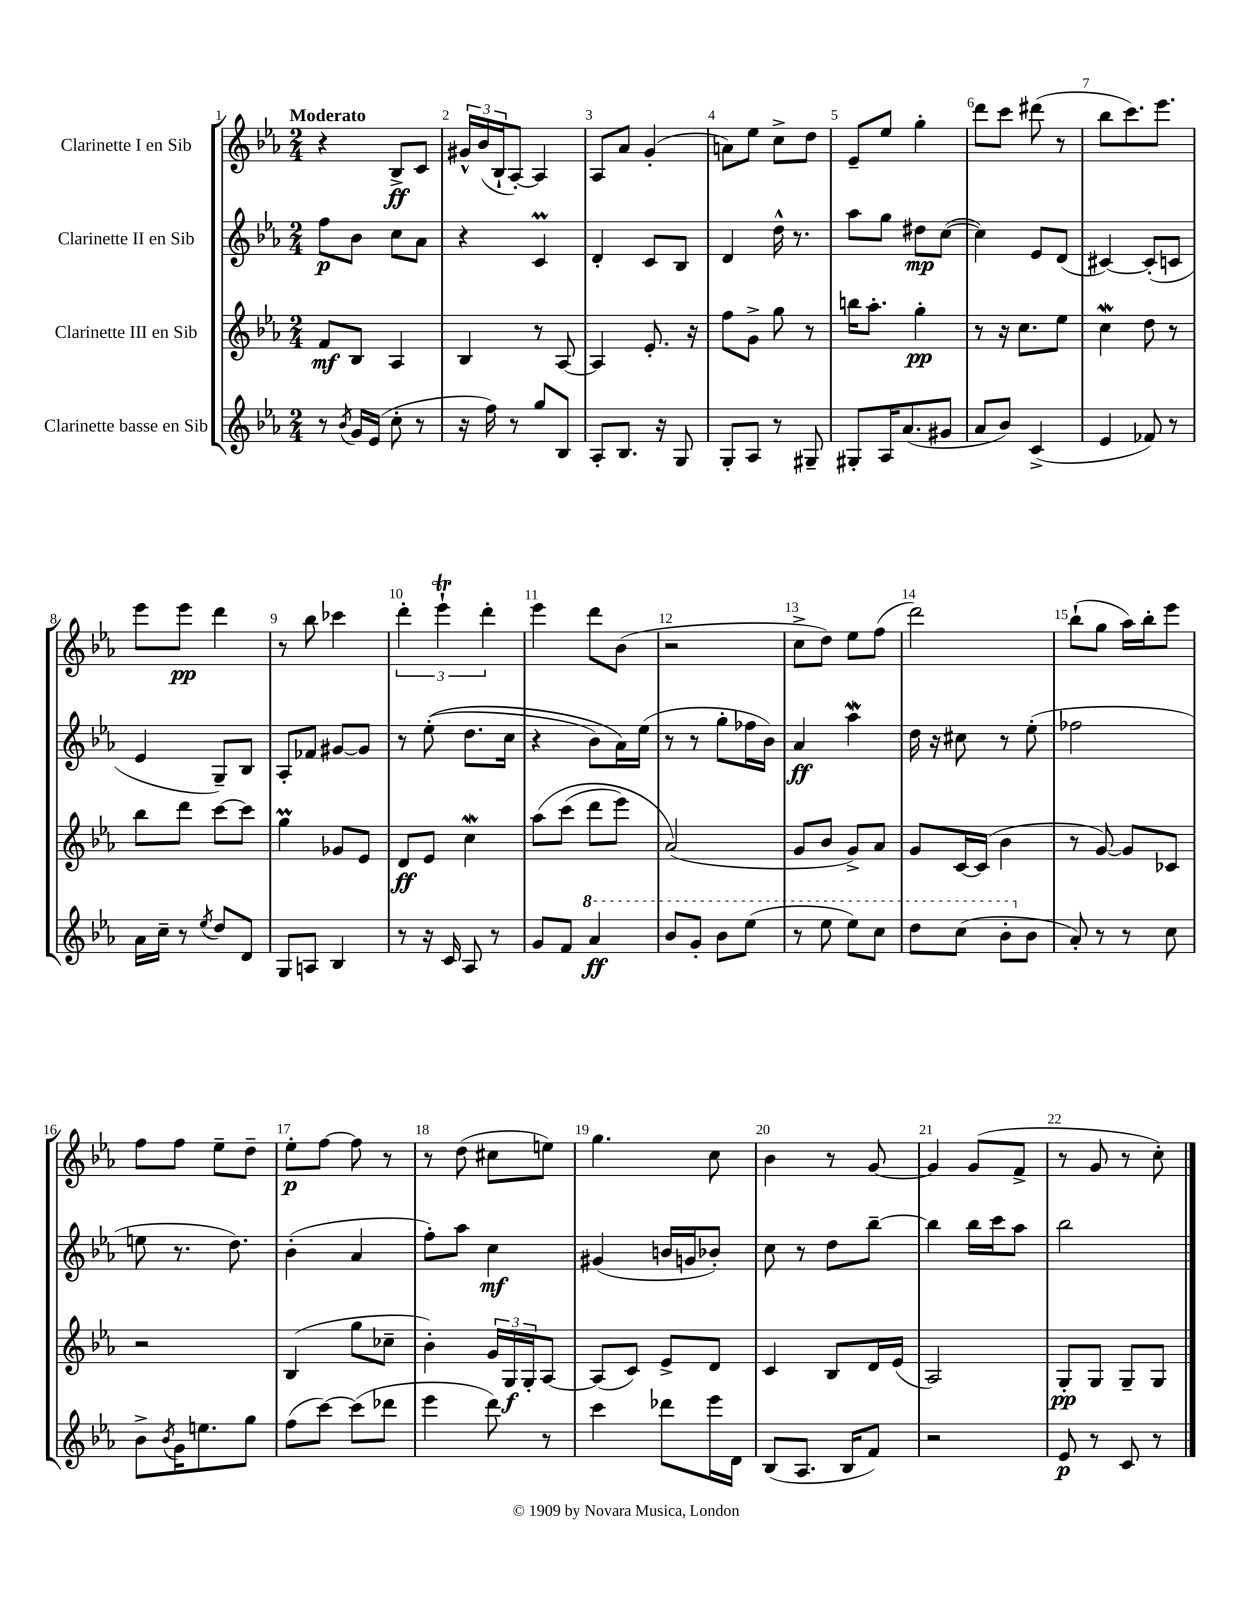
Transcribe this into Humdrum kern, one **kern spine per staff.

**kern	**kern	**kern	**kern
*staff4	*staff3	*staff2	*staff1
*clefG2	*clefG2	*clefG2	*clefG2
*k[b-e-a-]	*k[b-e-a-]	*k[b-e-a-]	*k[b-e-a-]
*M2/4	*M2/4	*M2/4	*M2/4
8r	8f/L	8ff\L	4r
8qb-/	.	.	.
16g/LL	8B-/J	8b-\J	.
(16e-/JJ	.	.	.
8cc'\	4A-/	8cc\L	8B-^/L
8r	.	8a-\J	8c/J
=	=	=	=
16r	4B-/	4r	24g#^^/LL
.	.	.	(24b-/
16ff\)	.	.	.
.	.	.	24B-`/J
8r	.	.	[8A-'/J)
8gg/L	8r	4c/	4A-/]
8B-/J	[8A-/	.	.
=	=	=	=
8A-'/L	4A-/]	4d'/	8A-/L
8.B-/J	.	.	8a-/J
.	8.e-'/	8c/L	(4g'/
16r	.	.	.
8G/	.	8B-/J	.
.	16r	.	.
=	=	=	=
8G'/L	8ff\L	4d/	8a\L)
8A-/J	8g^\J	.	8ee-\J
8r	8gg\	16dd^^\	8cc^\L
.	.	8.r	.
8G#~/	8r	.	8dd\J
=	=	=	=
8G#'/L	16bb\LK	8aa-\L	8e-~/L
.	8.aa-'\J	.	.
16A-/K	.	8gg\J	8ee-/J
(8.a-/	.	.	.
.	4gg'\	8dd#\L	4gg'\
8g#/J	.	([8cc\J	.
=	=	=	=
8a-/L	8r	4cc\])	8ddd\L
8b-/J)	16r	.	8ccc\J
.	8.cc\L	.	.
(4c^/	.	8e-/L	(8ddd#\
.	8ee-\J	(8d/J	8r
=	=	=	=
4e-/	4cc\	[4c#/)	8bb-\L
.	.	.	8.ccc\)
8f-/)	8dd\	(8c#'/]L	.
.	.	.	8.eee-\J
8r	8r	8c/J	.
=	=	=	=
16a-\LL	8bb-\L	4e-/	8eee-\L
16cc~\JJ	.	.	.
8r	8ddd\J	.	8eee-\J
8qee-/	.	.	.
8dd/L	[8ccc\L	8G~/L)	4ddd\
8d/J	8ccc\]J	8B-/J	.
=	=	=	=
8G/L	4gg\	8A-'/L	8r
8A/J	.	8f-/J	8bb-\
4B-/	8g-/L	[8g#/L	4ccc-\
.	8e-/J	8g#/]J	.
=	=	=	=
8r	8d/L	8r	6ddd'\
16r	8e-/J	&((8ee-'\	.
.	.	.	6eee-`\
16c/	.	.	.
8A-/	4cc\	8.dd\L	.
.	.	.	6ddd'\
8r	.	.	.
.	.	16cc\Jk	.
=	=	=	=
8g/L	&(8aa-\L	4r	4eee-\
8f/J	(8ccc\J	.	.
4aa-/	8ddd\L	8b-\L)	8ddd\L
.	8eee-\J)	16a-\L&)	(8b-\J
.	.	(16ee-\JJ	.
=	=	=	=
8bb-/L	(2a-/&)	8r	2r
8gg'/J	.	8r	.
8bb-\L	.	8gg'\L	.
(8eee-\J	.	16ff-\L	.
.	.	16b-\JJ)	.
=	=	=	=
8r	8g/L	4a-/	8cc^\L
8eee-\	8b-/J	.	8dd\J)
8eee-\L)	8g^/L)	4aa-\	8ee-\L
8ccc\J	8a-/J	.	(8ff\J
=	=	=	=
8ddd\L	8g/L	16dd\	2ddd\)
.	.	16r	.
(8ccc\J	[16c/L	8cc#\	.
.	(16c/]JJ	.	.
8bb-'\L	4b-\	8r	.
8b-\J	.	(8ee-'\	.
=	=	=	=
8a-'/)	8r	2ff-\	(8bb-`\L
8r	[8g/)	.	8gg\J
8r	8g/]L	.	16aa-\LL)
.	.	.	16bb-'\J
8cc\	8c-/J	.	8eee-\J
=	=	=	=
8b-^\L	2r	8ee\	8ff\L
8qb-/	.	.	.
16g\K	.	8.r	8ff\J
8.ee\	.	.	.
.	.	.	8ee-~\L
.	.	8.dd\)	.
8gg\J	.	.	8dd~\J
=	=	=	=
(8ff\L	(4B-/	(4b-'\	8ee-'\L
[8ccc\J)	.	.	[8ff\J
(8ccc\]L	8gg\L	4a-/	8ff\]
8ddd-\J	8cc-~\J	.	8r
=	=	=	=
4eee-\	4b-'\)	8ff'\L)	8r
.	.	8aa-\J	(8dd\
8ddd\)	24g/LL	4cc\	8cc#\L
.	24G/	.	.
.	24G'/J	.	.
8r	[8A-/J	.	8ee\J)
=	=	=	=
4ccc\	(8A-/]L	(4g#/	4.gg\
.	8c/J)	.	.
8ddd-\L	8e-^/L	16b/LL	.
.	.	16g/J	.
16eee-\L	8d/J	8b-'/J)	8cc\
16d\JJ	.	.	.
=	=	=	=
(8B-/L	4c/	8cc\	4b-\
8.A-/J	.	8r	.
.	8B-/L	8dd\L	8r
16B-/LK	.	.	.
8f/J)	16d/L	[8bb-~\J	[8g/
.	(16e-/JJ	.	.
=	=	=	=
2r	2A-/)	4bb-\]	4g/]
.	.	16bb-\LL	(8g/L
.	.	16ccc\J	.
.	.	8aa-\J	8f^/J
=	=	=	=
8e-/	8G'/L	2bb-\	8r
8r	8G/J	.	8g/
8c/	8G~/L	.	8r
8r	8G/J	.	8cc'\)
==	==	==	==
*-	*-	*-	*-
